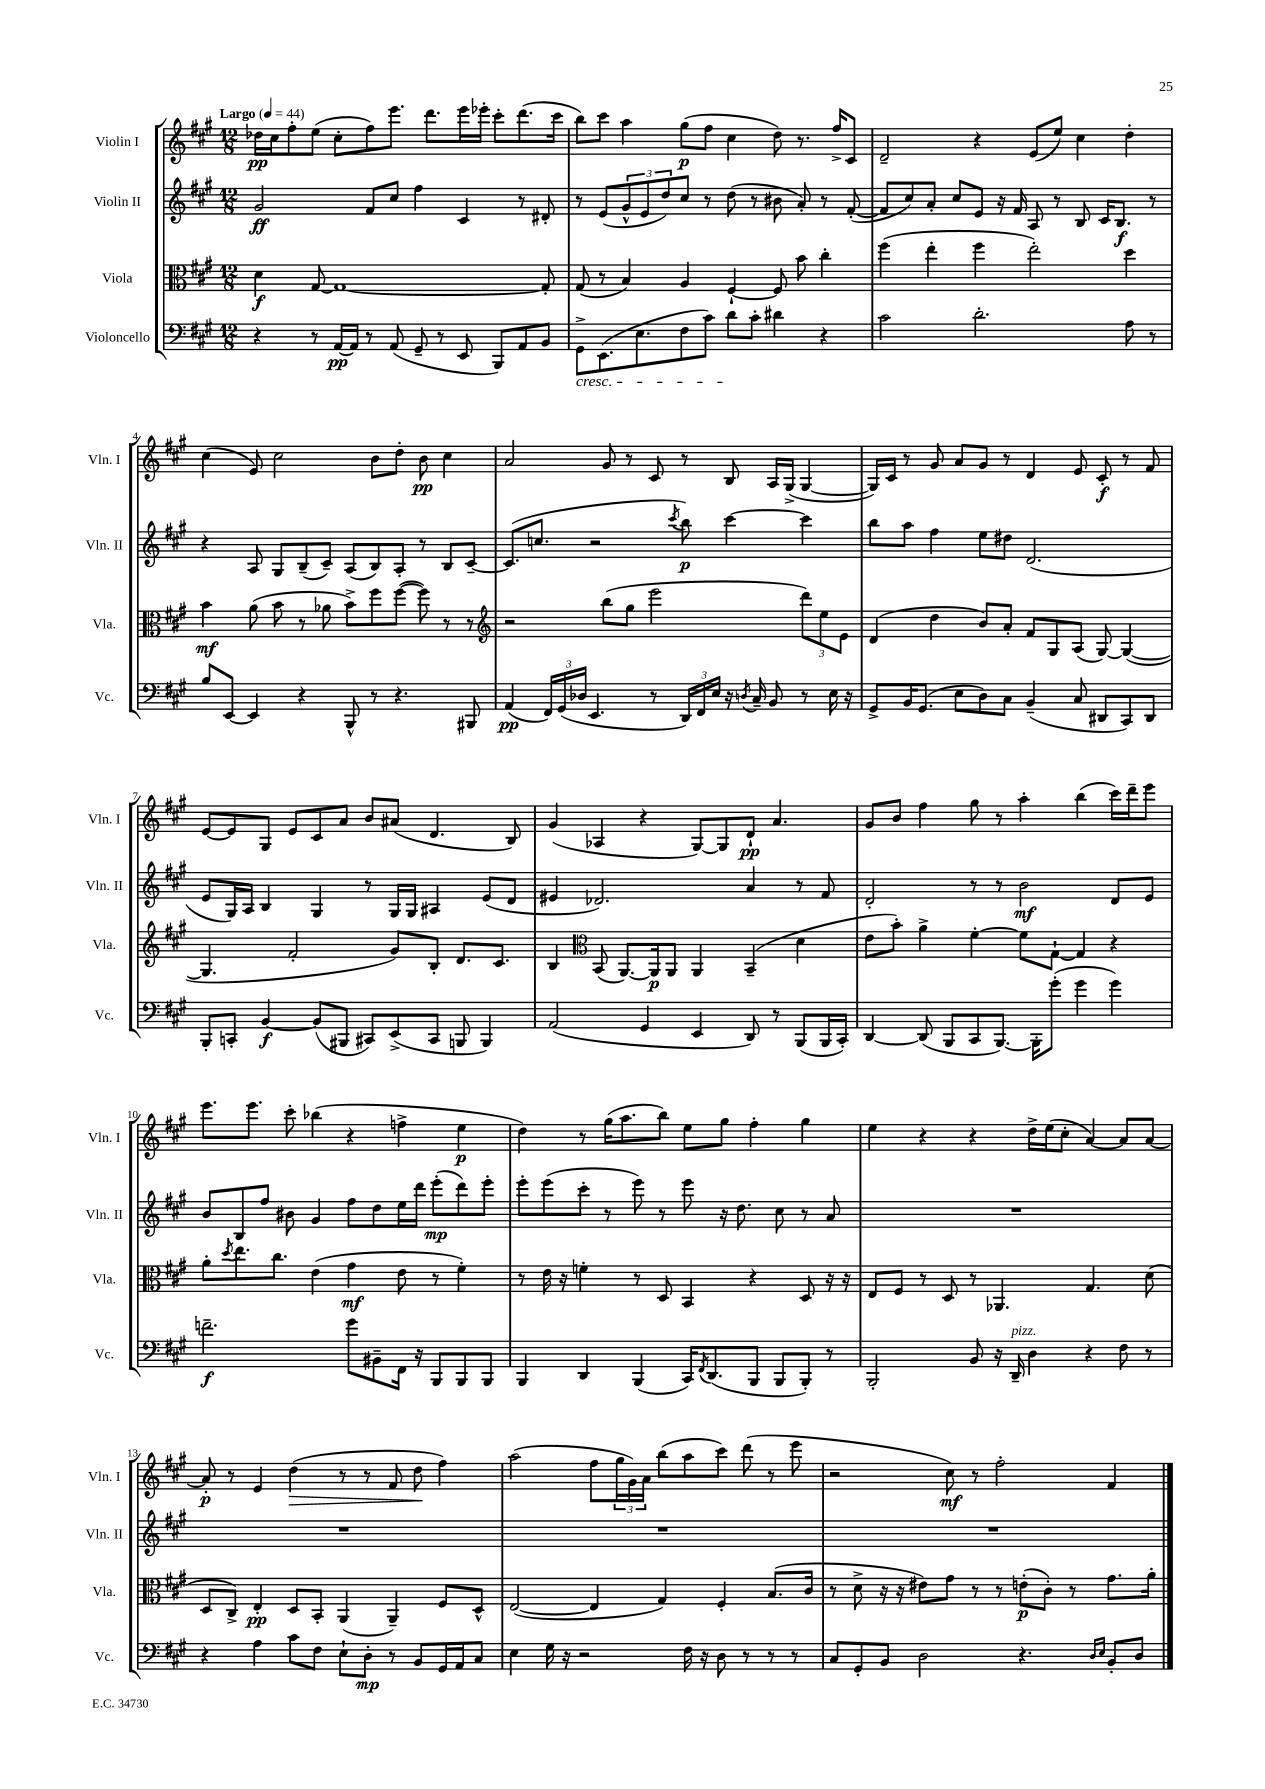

**kern	**kern	**kern	**kern
*staff4	*staff3	*staff2	*staff1
*clefF4	*clefC3	*clefG2	*clefG2
*k[f#c#g#]	*k[f#c#g#]	*k[f#c#g#]	*k[f#c#g#]
*M12/8	*M12/8	*M12/8	*M12/8
*MM44	*MM44	*MM44	*MM44
4r	4d	2g#	16dd-
.	.	.	16cc#
.	.	.	8ff#'
8r	[8G#	.	(8ee
[16AA	1G#_	.	8cc#'
16AA]	.	.	.
8r	.	8f#	8ff#)
(8AA	.	8cc#	8.eee
8GG#~	.	4ff#	.
.	.	.	8.ddd
8r	.	.	.
8EE	.	4c#	16eee
.	.	.	16eee-'
8BBB)	.	.	8ccc#'
8AA	.	8r	(8.ddd
8BB	8G#']	8d#'	.
.	.	.	16ccc#
=	=	=	=
8GG#^	(8G#	8r	8bb)
(8.EE	8r	(8e	8ccc#
.	4B)	12g#^^	4aa
8.E	.	.	.
.	.	12e	.
.	.	12dd)	.
8F#	4A	8cc#	(8gg#
8c#)	.	8r	8ff#
8d	[4F#`	(8dd	4cc#
8c#'	.	8r	.
4d#	8F#]	8b#	8dd)
.	8b	8a')	8.r
4r	4cc#'	8r	.
.	.	.	16ff#^
.	.	([8f#'	8c#
=	=	=	=
2c#	(4ff#	8f#]	2d~
.	.	8cc#)	.
.	4ee'	8a'	.
.	.	8cc#	.
2.d'	4ff#	8e	4r
.	.	16r	.
.	.	16f#	.
.	2ee')	8A	(8e
.	.	8r	8ee)
.	.	8B	4cc#
.	.	16c#	.
.	.	8.B	.
8A	4dd	.	4dd'
8r	.	8r	.
=	=	=	=
8B	4b	4r	(4cc#
[8EE	.	.	.
4EE]	(8a	8A	8e)
.	8b	8G#	2cc#
4r	8r	(8B~	.
.	8a-	8c#~)	.
8BBB^^	8b^)	(8A	.
8r	8ff#	8B)	8b
4.r	([8ff#	8A'	8dd'
.	8ff#])	8r	8b
.	8r	8B	4cc#
8BBB#	8r	[8c#~	.
=	=	=	=
*	*clefG2	*	*
(4AA	2r	(8.c#]	2a
.	.	8.cc	.
24FF#)	.	.	.
(24GG#	.	.	.
24D-	.	.	.
4.EE	.	2r	.
.	(8bb	.	8g#
.	8gg#	.	8r
8r	2eee	.	8c#
.	.	8qccc#	.
24DD)	.	8bb)	8r
24FF#	.	.	.
24E	.	.	.
16r	.	[4ccc#	8B
8qD	.	.	.
16C#~	.	.	.
8BB	.	.	16A
.	.	.	(16G#^
8r	12ddd)	4ccc#]	[4G#
.	12ee	.	.
16E	.	.	.
.	12e	.	.
16r	.	.	.
=	=	=	=
8GG#^	(4d	8bb	16G#])
.	.	.	16c#
16BB	.	8aa	8r
(8.GG#	.	.	.
.	4dd	4ff#	8g#
8E	.	.	8a
8D)	8b)	8ee	8g#
8C#	8a'	8dd#	8r
(4BB~	8f#	(2.d	4d
.	8G#	.	.
8C#	(8A	.	8e
8DD#	[8G#)	.	8c#'
8CC#)	(4G#_	.	8r
8DD#	.	.	8f#
=	=	=	=
8BBB'	4.G#]	8e	[8e
8CC'	.	16G#)	8e]
.	.	16A	.
[4BB	.	4B	8G#
.	2f#'	.	8e
(8BB]	.	4G#	8c#
8BBB#	.	.	8a
8CC#)	.	8r	8b
(8EE^	8g#)	16G#	(8a#
.	.	16G#	.
8CC#	8B'	4A#	4.d
8BBB	8.d	.	.
4BBB)	.	(8e	.
.	8.c#	.	.
.	.	8d	8B)
=	=	=	=
(2AA	4B	4e#	(4g#
*	*clefC3	*	*
.	(8BB	2.d-)	4A-
.	[8.AA)	.	.
4GG#	.	.	4r
.	16AA]	.	.
.	8AA	.	.
4EE	4AA	.	[8G#)
.	.	.	8G#]
8DD)	(4BB~	4a	8d`
8r	.	.	4.a
(8BBB	4d	8r	.
16BBB	.	8f#	.
16CC#')	.	.	.
=	=	=	=
[4DD	8e	2d'	8g#
.	8b')	.	8b
(8DD]	4a^	.	4ff#
8BBB	.	.	.
8CC#	[4f#'	8r	8gg#
[8.BBB)	.	8r	8r
.	8f#]	2b	4aa'
16BBB']	.	.	.
(8g#'	[8G#`	.	.
4g#	4G#]	.	(4bb
4g#)	4r	8d	16ccc#)
.	.	.	16ddd~
.	.	8e	8eee
=	=	=	=
2.f~	8a'	8b	8.eee
.	8qdd	.	.
.	8.ee	8B	.
.	.	.	8.eee
.	.	8ff#	.
.	8.cc#	.	.
.	.	8b#	8ccc#'
.	(4e	4g#	(4bb-
8g#	4g#	8ff#	4r
8BB#~	.	8dd	.
16FF#	8e	16ee	4ff^
16r	.	16ddd	.
8BBB	8r	(8eee'	.
8BBB	4f#')	8ddd)	4ee
8BBB	.	8eee'	.
=	=	=	=
4BBB	8r	8eee'	4dd)
.	16e	(8eee	.
.	16r	.	.
4DD	4f'	8ccc#'	8r
.	.	8r	(16gg#
.	.	.	8.aa
(4BBB	8r	8eee)	.
.	8D	8r	8bb)
16CC#)	4BB	8eee	8ee
8qFF#	.	.	.
(8.DD	.	.	.
.	.	16r	8gg#
.	.	8.dd	.
8BBB	4r	.	4ff#'
8BBB	.	8cc#	.
8BBB')	8D	8r	4gg#
8r	16r	8a	.
.	16r	.	.
=	=	=	=
2BBB'	8E	1.r	4ee
.	8F#	.	.
.	8r	.	4r
.	8D	.	.
8BB	8r	.	4r
16r	4.AA-	.	.
16DD~	.	.	.
4D	.	.	16dd^
.	.	.	(16ee
.	.	.	8cc#'
4r	4.G#	.	[4a)
8F#	.	.	8a]
8r	(8d	.	[8a
=	=	=	=
4r	8D	1.r	8a']
.	8C#^)	.	8r
4A	4E'	.	4e
8c#	8D	.	(4dd
8F#	8BB'	.	.
8E`	(4AA	.	8r
8D'	.	.	8r
8r	4AA~)	.	8f#
8BB	.	.	8dd
16GG#	8F#	.	4ff#)
16AA	.	.	.
8C#	8D^^	.	.
=	=	=	=
4E	([2E	1.r	(2aa
16G#	.	.	.
16r	.	.	.
2r	.	.	.
.	4E]	.	8ff#
.	.	.	24gg#
.	.	.	24g#)
.	.	.	24a
.	4G#)	.	(8bb
16F#	.	.	8aa
16r	.	.	.
8D	4F#'	.	8ccc#)
8r	.	.	(8ddd
8r	(8.B	.	8r
8r	.	.	8eee
.	16c#	.	.
=	=	=	=
8C#	8r	1.r	2r
8GG#'	8d^	.	.
8BB	16r	.	.
.	16r	.	.
2D	8e#)	.	.
.	8g#	.	8cc#)
.	8r	.	8r
.	8r	.	2ff#'
4.r	(8e'	.	.
.	8c#')	.	.
.	8r	.	.
16qqD	.	.	.
16qqE	.	.	.
8BB'	8.g#	.	4f#
8D	.	.	.
.	16a'	.	.
==	==	==	==
*-	*-	*-	*-
